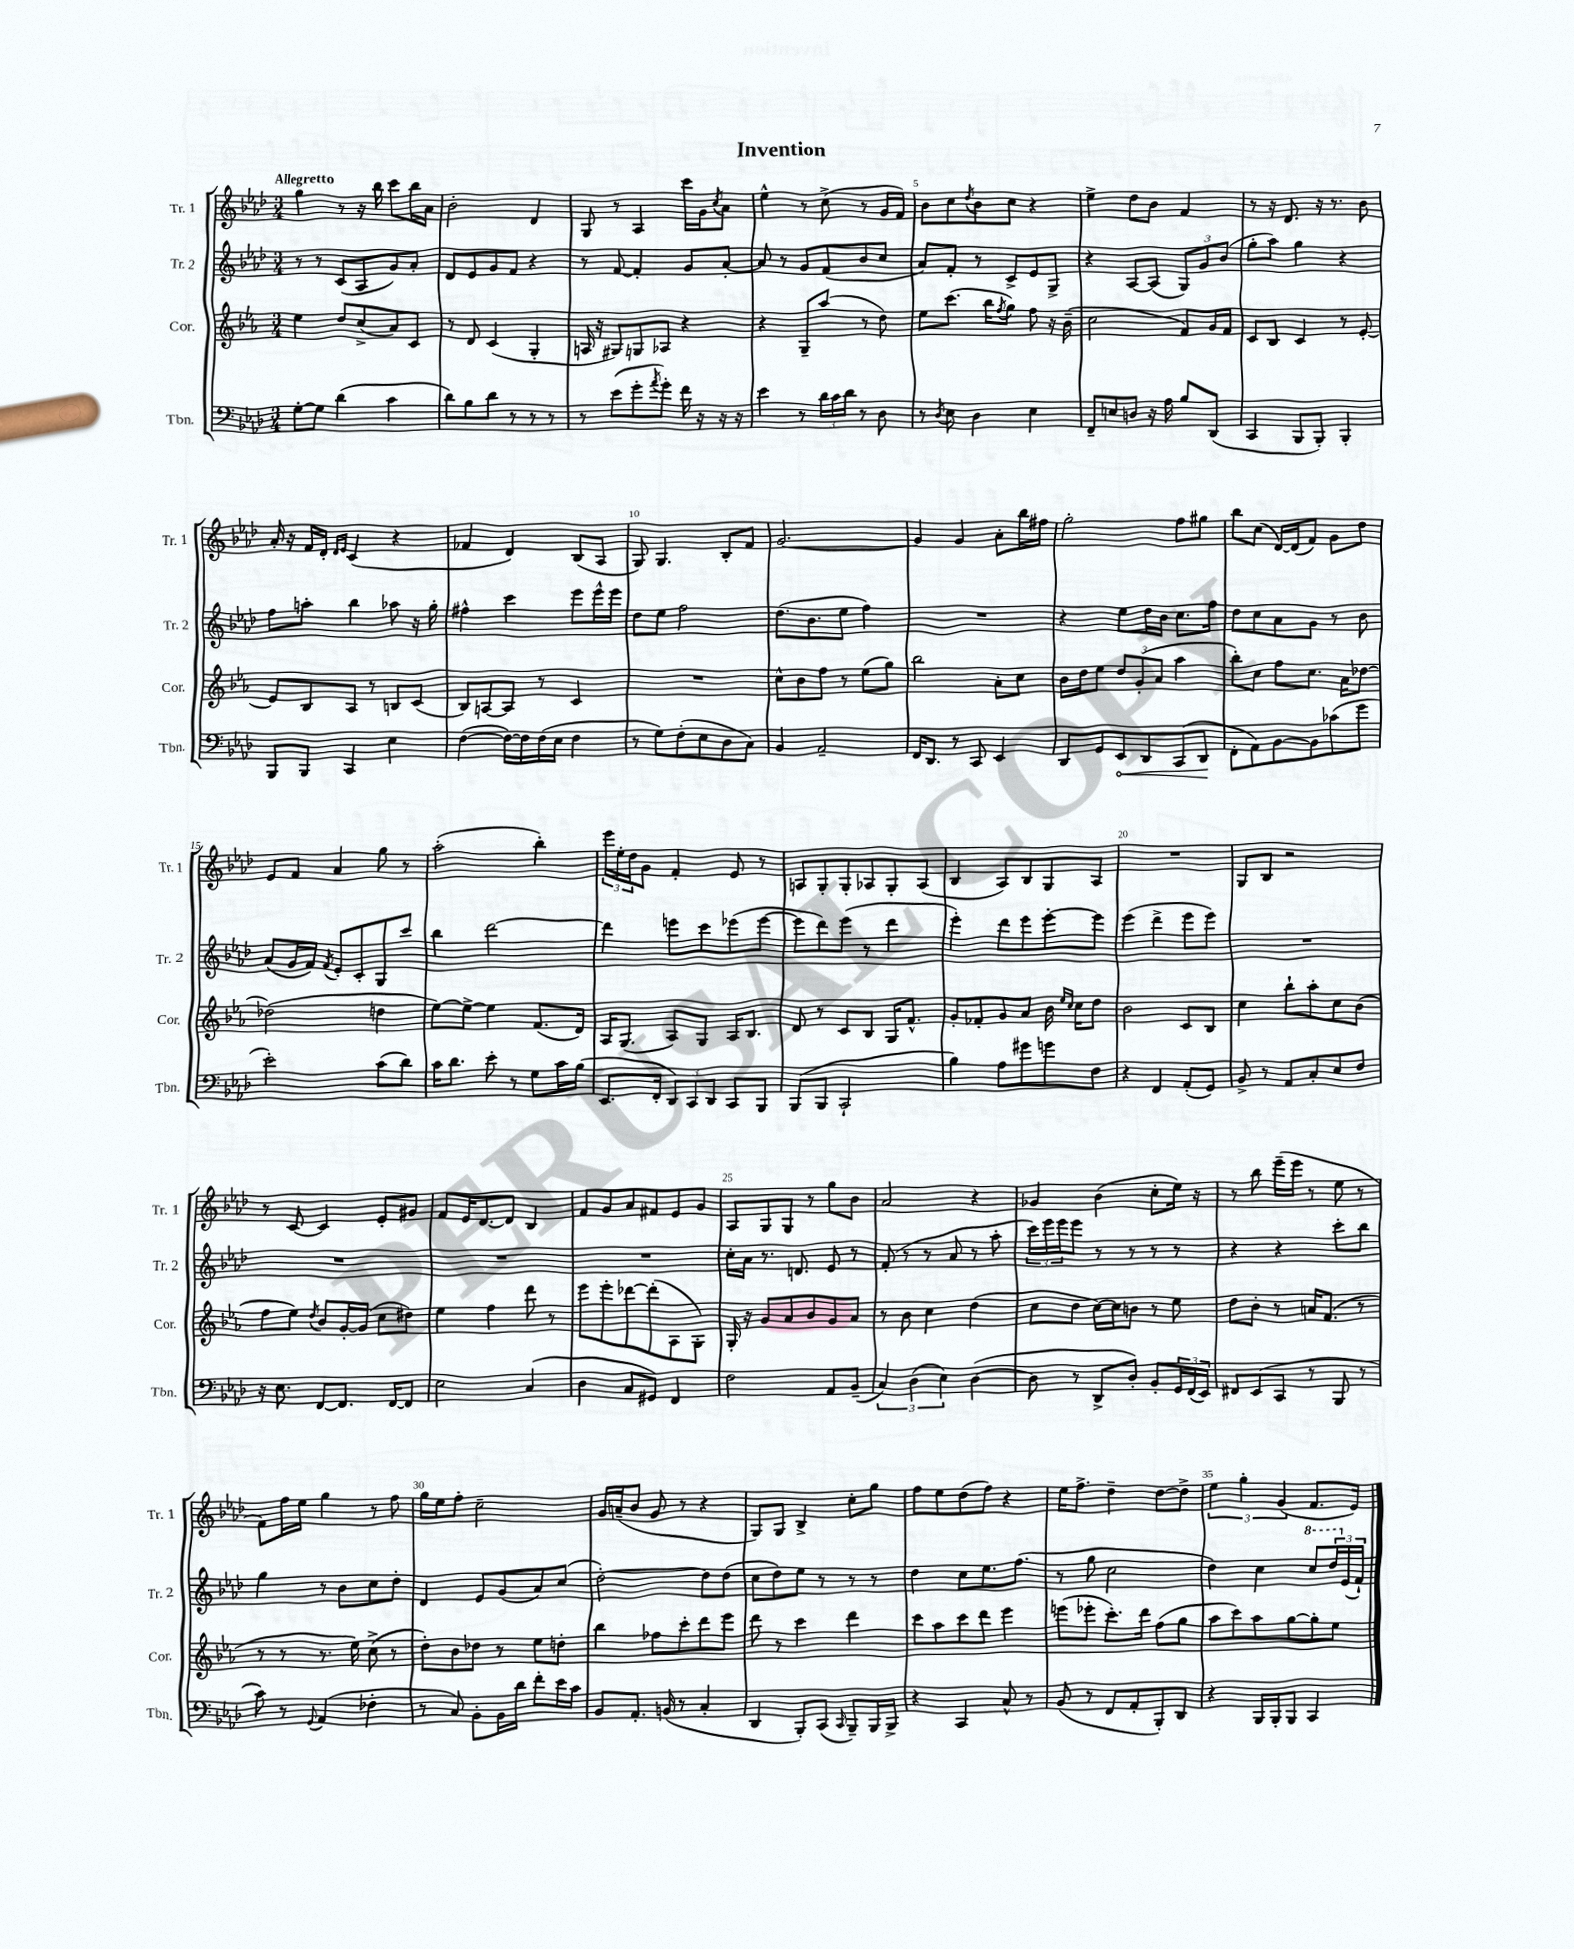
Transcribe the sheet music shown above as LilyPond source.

\header { title = "Invention" }
<<
\new StaffGroup <<
\new Staff = "s0" \with { instrumentName = "Tr. 1" shortInstrumentName = "Tr. 1" } {
    \clef treble \key aes \major \numericTimeSignature \time 3/4 \tempo "Allegretto"
    g''4 r8 r16 bes''16 c'''8 bes''16 aes'16 |
    bes'2-. des'4 |
    g8 r8 aes4 c'''16 g'16 \acciaccatura { c''8 } aes'8 |
    ees''4-^ r8 c''8->( r8 g'16 f'16) |
    bes'8 c''8 \acciaccatura { des''8 } bes'8 c''8 r4 |
    ees''4-> des''8 bes'8 f'4 |
    r8 r16 des'8. r16 r8. bes'8 |
    aes'16-. r16 f'16 des'16-. \grace { des'16 ees'16 } c'4( r4 |
    fes'4 des'4) bes8( aes8 |
    g8) g4. bes8-. f'8 |
    g'2.~ |
    g'4 g'4 aes'8-. bes''16 fis''16 |
    g''2-. f''8 gis''8 |
    bes''8 c''8( des'16~) des'16( f'8) g'8 des''8 |
    ees'8 f'8 aes'4 g''8 r8 |
    aes''2-.( bes''4-.) |
    \tuplet 3/2 { ees'''16 ees''16-. des''16 } g'8 f'4-. ees'8 r8 |
    a8 g8-. g8-. aes8 g8-. aes8( |
    bes4 aes8) bes8 g8 aes8 |
    R2. |
    g8 bes8 r2 |
    r8 c'8~ c'4 ees'8-. gis'8 |
    f'8 ees'16 des'8.~ des'8 bes4 |
    f'8 g'8 aes'8 fis'8 ees'8 g'8 |
    aes8 g8 g8 r8 g''8 bes'8 |
    aes'2 r4 |
    ges'4 bes'4( c''8-. ees''16) r16 |
    r8 bes''8 ees'''16--( ees'''16 r8 ees''8 r8 |
    f'8) f''16 ees''16 g''4 r8 f''8 |
    g''16 ees''16 f''8-. c''2-- |
    g'16 a'16--( bes'8 g'8 r8 r4 |
    g8) g8 bes4-> c''8-. g''8 |
    f''8 ees''8 des''8( f''8) r4 |
    ees''16 f''8.-> des''4-- des''8~ des''8-> |
    \tuplet 3/2 { ees''4 g''4-. g'4( } f'8. ees'16) \bar "|." |
}
\new Staff = "s1" \with { instrumentName = "Tr. 2" shortInstrumentName = "Tr. 2" } {
    \clef treble \key aes \major \numericTimeSignature \time 3/4
    r8 r8 c'8( aes8 g'8) aes'8-. |
    des'8 ees'8 g'8 f'8 r4 |
    r8 f'8~ f'4-. g'8 aes'8~-. |
    aes'8 r8 g'8 f'8( bes'8 c''8 |
    aes'8) f'8-. r8 c'8-> ees'8 g8-> |
    r4 aes8~ aes8( \tuplet 3/2 { g8) g'8 bes'8( } |
    g''8-. aes''8) g''4 r4 |
    f''8 a''8-. bes''4 aes''8 r16 g''16-. |
    fis''4-^ c'''4 ees'''8 ees'''16-^ ees'''16 |
    des''8 ees''8 f''2 |
    des''8.( bes'8. ees''8 f''4) |
    R2. |
    r4 ees''8 des''16 bes'16 c''8. f''16 |
    des''8 c''8 aes'8 g'8 r8 bes'8 |
    aes'8( g'16 f'16) \acciaccatura { f'8 } ees'8-. c'8-. g8 c'''8 |
    bes''4 des'''2~ |
    des'''4 e'''8 c'''8 ees'''8( ees'''8~ |
    ees'''8 des'''8) ees'''8( r8 des'''4 |
    ees'''4-.) des'''8 ees'''8 ees'''8~-. ees'''8 |
    ees'''4( des'''4-> ees'''8 ees'''8) |
    R2. |
    R2. |
    R2. |
    R2. |
    c''16-. aes'16 r8. d'8. ees'8 r8 |
    f'8-.( r8 r8 aes'8 r8 aes''8-. |
    \tuplet 3/2 { c'''16) ees'''16 ees'''16 } ees'''8 r8 r8 r8 r8 |
    r4 r4 c'''8-. bes''8 |
    g''4 r8 bes'8 c''8 des''8-. |
    des'4 ees'8 g'8( aes'8) c''8( |
    des''2~-.) des''8 des''8( |
    c''8 des''8) ees''8 r8 r8 r8 |
    des''4 c''8 ees''8. f''8.( |
    r8 g''8 c''2 |
    des''4) c''4 \ottava #1 c'''8 \tuplet 3/2 { des'''16 \ottava #0 ees'16( f'16-!) } \bar "|." |
}
\new Staff = "s2" \with { instrumentName = "Cor." shortInstrumentName = "Cor." } {
    \clef treble \key ees \major \numericTimeSignature \time 3/4
    ees''4 d''8 c''8->( aes'8) c'8 |
    r8 d'8 c'4( g4-. |
    a16 r16 gis8) g8 aes8 r4 |
    r4 g8-- aes''8( r8 d''8) |
    ees''8 c'''8.( bes''16 \acciaccatura { f''8 } g''8) f''8 r16 bes'16--( |
    c''2 f'8) g'16 f'16 |
    c'8 bes8 c'4 r8 ees'8~-. |
    ees'8 bes8 aes8 r8 b8 c'8( |
    bes8) a8~ a8 r8 c'4 |
    R2. |
    c''8-^ bes'8 f''8 r8 ees''8( g''8) |
    bes''2 aes'8-. c''8 |
    bes'16 d''16 ees''8 \tuplet 3/2 { d''8 g'8-.( aes'8 } aes''4 |
    bes''8-.) c''8 f''8 c''8. aes'16 des''8~ |
    des''2( d''4 |
    ees''8~) ees''8~-> ees''4 f'8.( d'16) |
    aes16 g8.( aes8) g8 aes16 bes8. |
    d'8 r8 c'8 bes8 g16 f'8.-^ |
    g'8-. fes'8-. g'8 aes'8 bes'16 \grace { ees''16 c''16 } c''16 d''8 |
    bes'2 c'8 bes8 |
    c''4 bes''8-! aes''8-. c''8 bes'8( |
    f''8 ees''8) \acciaccatura { d''8 } bes'8 g'16~-. g'16( c''8 dis''8) |
    ees''4 f''4 d'''8 r8 |
    ees'''8 ees'''8-. des'''8~ des'''8-.( aes8 g8-.) |
    g16-. r16 g'8 aes'8 bes'8 g'8 aes'8 |
    r8 bes'8 c''4 d''4( |
    c''8 d''8 c''16~) c''16 b'8 r8 ees''8 |
    d''8 bes'8-. r8 a'16 f'8.( r8 |
    r8 r8 r8. ees''16) c''8->( r8 |
    d''8-.) bes'8 des''8 r8 ees''8 d''8-. |
    bes''4 fes''8 c'''8-. d'''8 ees'''8 |
    d'''8 r8 c'''4 d'''4 |
    c'''8 aes''8 c'''8 d'''8 ees'''4 |
    e'''8( ees'''8-. c'''8.-.) d'''16 f''8( g''8 |
    aes''8 c'''8) aes''8 g''8~ g''8-. ees''8 \bar "|." |
}
\new Staff = "s3" \with { instrumentName = "Tbn." shortInstrumentName = "Tbn." } {
    \clef bass \key aes \major \numericTimeSignature \time 3/4
    g8~-. g8 des'4( c'4 |
    des'8) bes8 des'8 r8 r8 r8 |
    r8 ees'8( g'8-. \acciaccatura { aes'8 } g'8-.) f'16 r16 r16 r16 |
    ees'4 r8 \tuplet 3/2 { des'16 c'16 des'16 } r8 des8 |
    r8 \acciaccatura { des8 } ees8 des4 ees4 |
    f,8-- e8 d8 r16 aes16 bes8 des,8( |
    c,4 bes,,8 bes,,8-.) bes,,4-. |
    bes,,8 bes,,8 c,4 ees4 |
    f4~( f16~) f16 f16( ees16 f4 |
    r8 g8) f8-.( ees8 des8 c8) |
    bes,4 aes,2-- |
    f,16 des,8. r8 c,8 ees,4 |
    des,8 g,8 \once \override Hairpin.circled-tip = ##t ees,8\< des,8 c,8( des,8\! |
    f,8-. aes,8) bes,8~ bes,8 ces'8( g'8 |
    ees'2-.) c'8( des'8) |
    c'16 des'8. ees'8-. r8 g8 c'16 bes16( |
    ees,8. f,16-. \tuplet 3/2 { des,8) c,8 des,8 } c,8 bes,,8 |
    bes,,8( bes,,8 c,2-! |
    bes4) aes8 gis'8 g'8 f8 |
    r4 f,4 aes,8-.( g,8) |
    bes,8-> r8 aes,8 c8-. ees8 f8 |
    r16 ees8. f,8~ f,8. f,16~ f,8 |
    ees2 c4( |
    des4 c8 gis,8) f,4 |
    f2 aes,8 bes,8--( |
    \tuplet 3/2 { c4) des4( ees4) } des4~( |
    des8 r8 des,8-> des8-.) bes,8-. \tuplet 3/2 { g,16 f,16( ees,16) } |
    fis,8 ees,8( c,8 r8 bes,,8 r8 |
    c'8) r8 \appoggiatura { g,8 } aes,4( fes4-. |
    r8 c8) bes,8-. bes,16 des'16 f'8-. ees'16 c'16 |
    bes,8 aes,8.-. b,16( r8 c4-. |
    des,4 bes,,8-.) c,8( \grace { c,16 } bes,,8--) bes,,16 bes,,16-> |
    r4 c,4 c8-^ r8 |
    bes,8( r8 f,8 aes,8-. bes,,8-.) des,8 |
    r4 bes,,16 bes,,16-. bes,,8 c,4 \bar "|." |
}
>>
>>
\layout { \context { \Score \override BarNumber.break-visibility = ##(#f #t #t) barNumberVisibility = #(every-nth-bar-number-visible 5) } }
